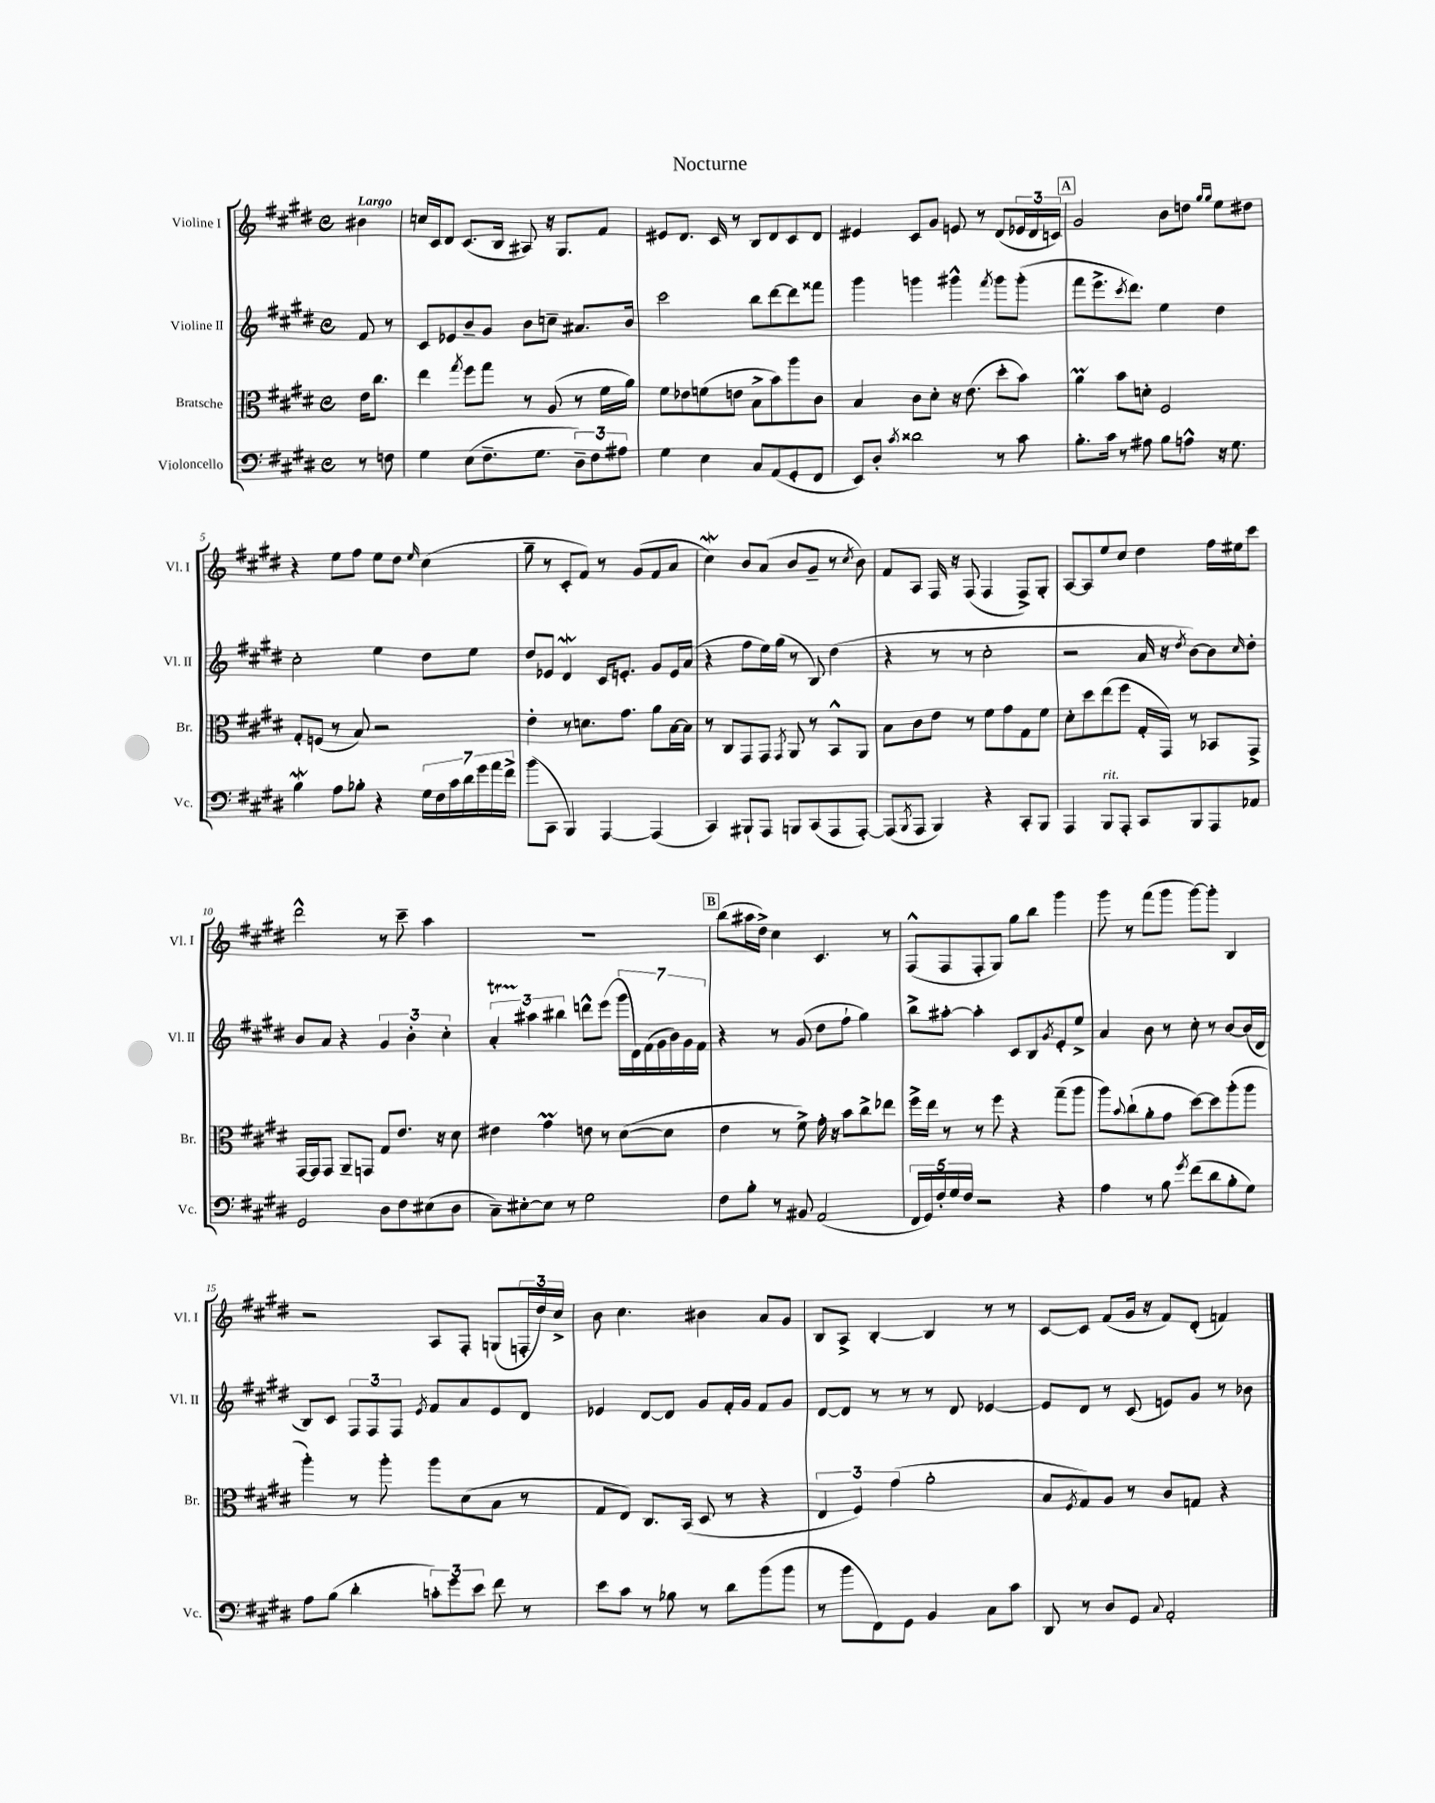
\header { title = "Nocturne" }
<<
\new StaffGroup <<
\new Staff = "s0" \with { instrumentName = "Violine I" shortInstrumentName = "Vl. I" } {
    \clef treble \key e \major \defaultTimeSignature \time 4/4 \partial 4 \tempo "Largo"
    bis'4 |
    c''16 cis'16 dis'8 cis'8.( b16 ais8) r16 gis8. fis'8 |
    eis'8 dis'8. cis'16 r8 b8 dis'8 cis'8 dis'8 |
    eis'4 cis'8 gis'8 e'8 r8 dis'8( \tuplet 3/2 { ees'16 dis'16 c'16) } |
    \mark \markup { \box "A" } gis'2 b'8 d''8 \grace { gis''16 gis''16 } e''8 dis''8 |
    r4 e''8 fis''8 e''8 dis''8 \grace { e''16 } cis''4( |
    gis''8-- r8 cis'8-. fis'8) r8 gis'8( fis'8 a'8 |
    cis''4\mordent) b'8 a'8( b'8 gis'8-- r8 \acciaccatura { cis''8 } b'8) |
    fis'8 a8 fis16 r16 fis8( fis4 fis8->) gis8-. |
    a8~ a8 e''8 cis''8 dis''4 fis''16 eis''16 cis'''8 |
    dis'''2-^ r8 cis'''8-- a''4 |
    R1 |
    \mark \markup { \box "B" } b''8( ais''16 dis''16->) cis''4 cis'4. r8 |
    fis8-^( fis8 fis8-. gis8) gis''8 b''8 gis'''4 |
    gis'''8 r8 fis'''8( gis'''8 gis'''8~) gis'''8-. b4 |
    r2 a8 fis8-. g8( \tuplet 3/2 { f16-. dis''16) cis''16-> } |
    b'8 cis''4. bis'4 a'8 gis'8 |
    b8 a8-> b4~-. b4 r8 r8 |
    cis'8~ cis'8 fis'8( gis'16 r16 fis'8) dis'8-.( f'4) \bar "|." |
}
\new Staff = "s1" \with { instrumentName = "Violine II" shortInstrumentName = "Vl. II" } {
    \clef treble \key e \major \defaultTimeSignature \time 4/4 \partial 4
    fis'8 r8 |
    cis'8 ees'8 b'8-- gis'8 b'8 c''8-- ais'8. b'16 |
    cis'''2 b''8 dis'''8~ dis'''8 fisis'''8 |
    gis'''4 g'''4 gis'''4-^ \acciaccatura { fis'''8 } gis'''8 gis'''8-.( |
    \mark \markup { \box "A" } fis'''8 e'''8.-> \acciaccatura { cis'''8 } dis'''8.) e''4 dis''4 |
    cis''2-. e''4 dis''8 e''8 |
    dis''8 ees'8 dis'4\mordent cis'16 e'8.-. gis'8 e'16 a'16( |
    r4 fis''8 e''16) gis''16( r8 b8) dis''4( |
    r4 r8 r8 cis''2-. |
    r2 a'16 r16 \acciaccatura { dis''8 } b'8~) b'8 \grace { cis''16 } dis''8-. |
    b'8 a'8 r4 \tuplet 3/2 { gis'4 b'4-. cis''4-. } |
    \tuplet 3/2 { a'4-.\startTrillSpan ais''4\stopTrillSpan bis''4 } d'''8-^ e'''8( \tuplet 7/4 { gis'''16 dis'16) fis'16( gis'16 b'16) gis'16 fis'16 } |
    \mark \markup { \box "B" } r4 r8 gis'8( dis''8 fis''8-! gis''4) |
    b''8-> ais''8~-. ais''4-. cis'8 b8 \acciaccatura { gis'8 } e'8-. e''8-> |
    a'4 b'8 r8 cis''8-. r8 b'8~ b'16( dis'16 |
    b8) cis'8 \tuplet 3/2 { fis8 fis8 fis8 } \acciaccatura { e'8 } fis'8 a'8 e'8 dis'8 |
    ees'4 dis'8~ dis'8 gis'8 fis'16-. gis'16 fis'8 gis'8 |
    dis'8~ dis'8 r8 r8 r8 dis'8 ees'4~ |
    ees'8 dis'8 r8 cis'8( e'8) gis'8 r8 bes'8 \bar "|." |
}
\new Staff = "s2" \with { instrumentName = "Bratsche" shortInstrumentName = "Br." } {
    \clef alto \key e \major \defaultTimeSignature \time 4/4 \partial 4
    e'16 cis''8. |
    e''4 \acciaccatura { gis''8 } fis''8 gis''8 r8 a8( r8 fis'16 a'16) |
    fis'8 ees'8 f'8( e'8 b8-> b'8) a''8 cis'8 |
    b4 cis'8 dis'8-. r16 e'8.( dis''8-. b'8) |
    \mark \markup { \box "A" } a'4\prall b'8 d'8-. fis2 |
    gis8-. f8( r8 b8) r2 |
    e'4-. r8 d'8. gis'8. a'8 b16~ b16 |
    r8 cis8 gis,8 gis,8 \acciaccatura { gis,8 } a,8 r8 b,8-^ a,8 |
    b8 cis'8 e'8 r8 fis'8 gis'8 gis8 fis'8 |
    dis'8-. dis''8 e''8( fis''8 gis16-. gis,16) r8 bes,8 gis,8-> |
    gis,16~ gis,16 gis,8 a,8-- g,8 gis8 e'8. r16 dis'8 |
    eis'4 gis'4\prall e'8 r8 dis'8~( dis'8 |
    \mark \markup { \box "B" } e'4 r8 fis'8->) gis'16-. r16 b'8 cis''8-> ees''8 |
    fis''16-> e''16 r8 r8 fis''8 r4 gis''8--( a''8 |
    a''8) \appoggiatura { b'8 } cis''8-!( a'8-. gis'8 dis''8~) dis''8 a''8-.( a''8 |
    a''4-.) r8 a''8-. a''8 dis'8( b8 r8 |
    gis8 e8) cis8. b,16( dis8 r8 r4 |
    \tuplet 3/2 { e4 fis4) gis'4( } a'2-. |
    b8 \acciaccatura { fis8 } gis8) a8 r8 cis'8 g8 r4 \bar "|." |
}
\new Staff = "s3" \with { instrumentName = "Violoncello" shortInstrumentName = "Vc." } {
    \clef bass \key e \major \defaultTimeSignature \time 4/4 \partial 4
    r8 f8 |
    gis4 e8( fis8.-- gis8. \tuplet 3/2 { dis8--) fis8 ais8 } |
    gis4 e4 cis8 a,8( gis,8-. fis,8 |
    e,8) dis8-. \acciaccatura { cis'8 } disis'2 r8 cis'8 |
    \mark \markup { \box "A" } b8.-. cis'16 r8 ais8 b8 a8-^ r16 gis8. |
    b4\mordent a8 bes8-. r4 \tuplet 7/4 { gis16 fis16 cis'16 dis'16 gis'16 a'16 fis'16-> } |
    b'8( cis,8 b,,4) a,,4~ a,,4( |
    cis,4) bis,,8-! a,,8 b,,8 cis,8( a,,8 a,,8~-.) |
    a,,8( \acciaccatura { b,,8 } a,,8 b,,4) r4 cis,8-. b,,8 |
    a,,4 b,,8^\markup { \italic "rit." } a,,8-. cis,8 b,,8 a,,8 aes,8 |
    gis,2 dis8 fis8 eis8( dis8 |
    cis8--) eis8~-. eis8 r8 gis2 |
    \mark \markup { \box "B" } fis8 b8-. r8 bis,8 a,2( |
    \tuplet 5/4 { fis,16 gis,16) fis16-. gis16 fis16 } r2 r4 |
    a4 r8 b8 \acciaccatura { gis'8 } fis'8( dis'8 b8-. gis8) |
    a8 b8( dis'4-. \tuplet 3/2 { c'8-.) gis'8 e'8 } fis'8 r8 |
    e'8 cis'8 r8 bes8 r8 dis'8 b'8( b'8 |
    r8 b'8 fis,8) gis,8 b,4 cis8 cis'8 |
    dis,8 r8 dis8 gis,8 \appoggiatura { cis8 } a,2-. \bar "|." |
}
>>
>>
